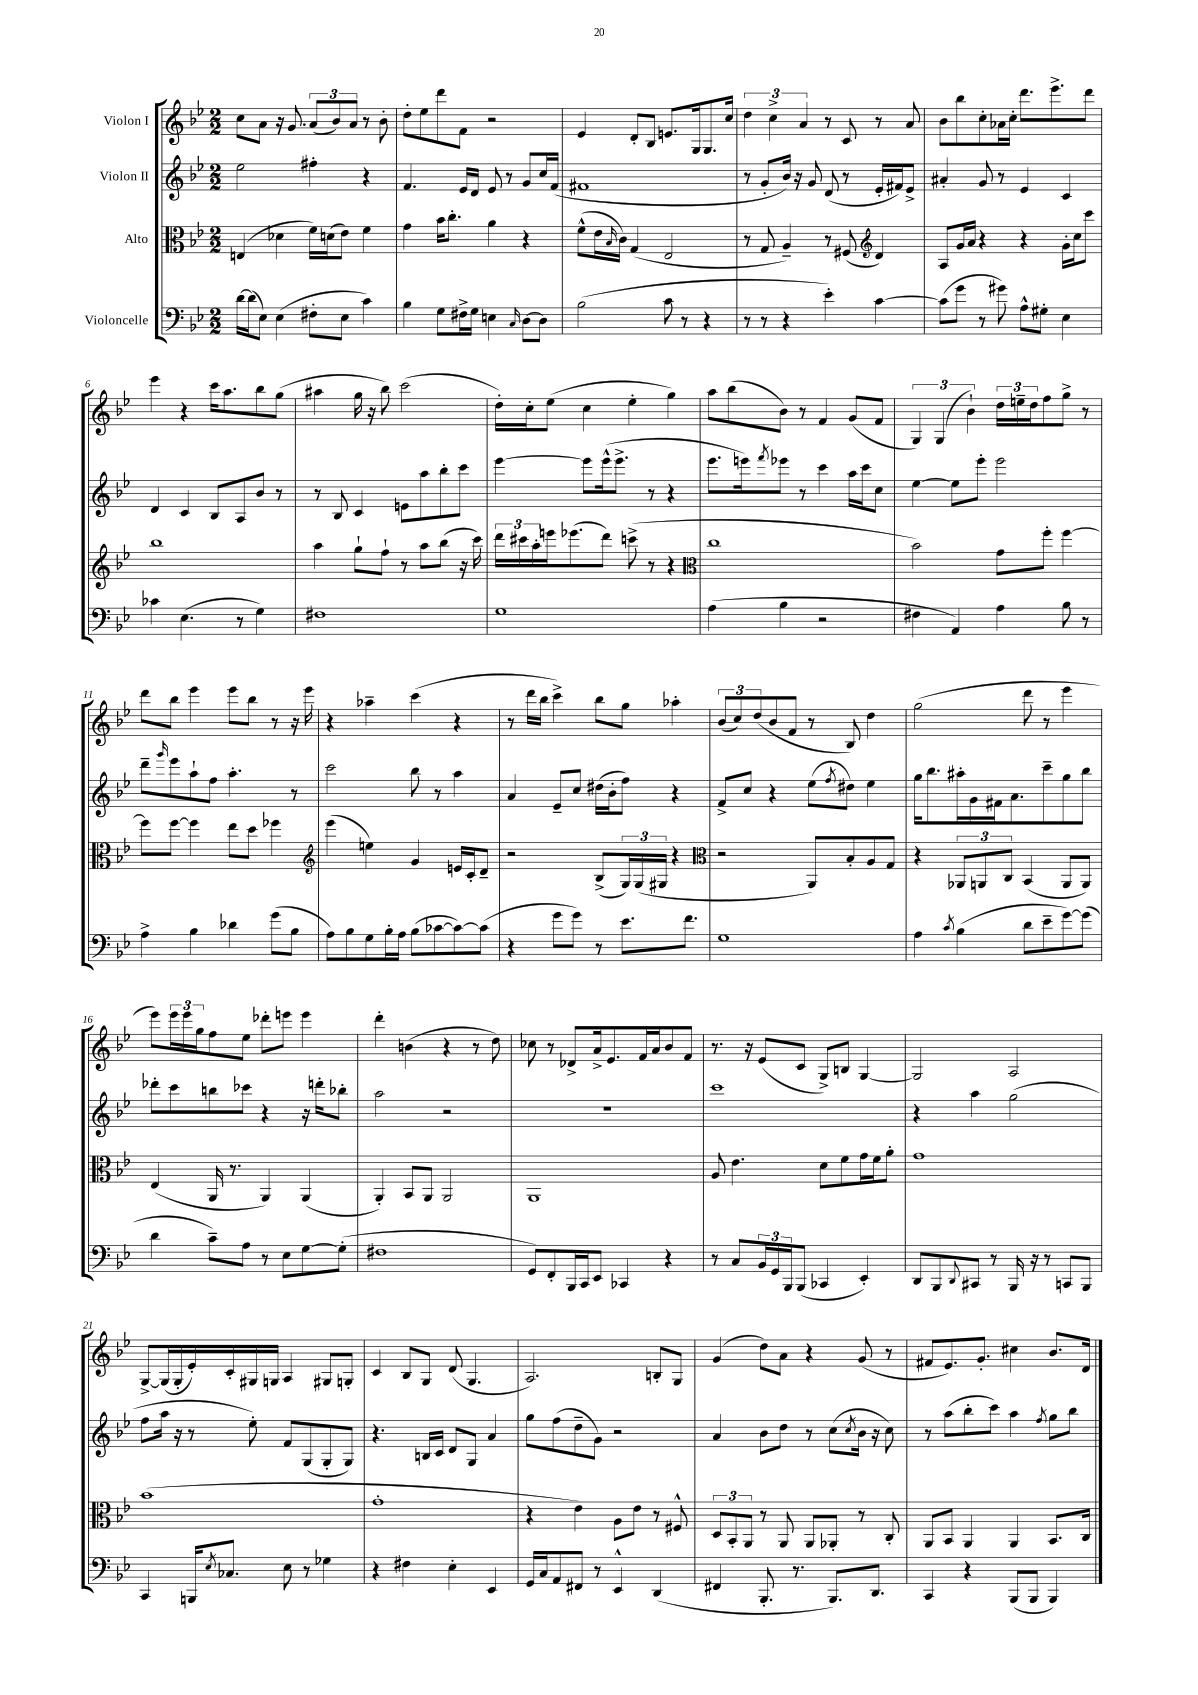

**kern	**kern	**kern	**kern
*staff4	*staff3	*staff2	*staff1
*clefF4	*clefC3	*clefG2	*clefG2
*k[b-e-]	*k[b-e-]	*k[b-e-]	*k[b-e-]
*M2/2	*M2/2	*M2/2	*M2/2
[16d	(4E	2ee-	8cc
(16d]	.	.	.
8E-)	.	.	8a
(4E-	4d-	.	16r
.	.	.	8.g
8F#'	16f)	4ff#'	(12a
.	(16d	.	.
.	.	.	12b-)
8E-	8e-)	.	.
.	.	.	12a
4c)	4f	4r	8r
.	.	.	8b-'
=	=	=	=
4B-	4g	4.f	8dd'
.	.	.	8ee-
8G	16b-	.	8ddd
.	8.cc'	.	.
16F#^	.	16e-	8f
16G	.	16d	.
4E	4a	8e-	2r
.	.	8r	.
16qqC	.	.	.
[8D	4r	8g	.
8D]	.	16cc	.
.	.	(16f	.
=	=	=	=
(2B-	(8f^^	1f#	4e-
.	16e-	.	.
.	16qqB-	.	.
.	16c)	.	.
.	(4G	.	8d'
.	.	.	8B-
8c	2E-	.	8.e
8r	.	.	.
.	.	.	16G
4r	.	.	8.G
.	.	.	16cc
=	=	=	=
8r	8r	8r	6dd
8r	8G	8g'	.
.	.	.	6cc^
4r	4A~)	16b-)	.
.	.	16r	.
.	.	.	6a
.	.	8g	.
4e-')	8r	(8d	8r
.	(8F#	8r	8c
*	*clefG2	*	*
[4c	4d)	16e-'	8r
.	.	16f#)	.
.	.	8e-^	8a
=	=	=	=
(8c]	8A	4a#'	8b-
8g	16g	.	8bb-
.	16a	.	.
8r	4r	8g	8cc'
8g#)	.	8r	16a-
.	.	.	16cc'
8A^^	4r	4e-	8.ddd
8G#'	.	.	.
.	.	.	8.eee-^
4E-	16g'	4c	.
.	16cc	.	.
.	8ccc	.	8ddd
=	=	=	=
4c-	1bb-	4d	4eee-
(4.E-	.	4c	4r
.	.	8B-	16ccc
.	.	.	8.aa
8r	.	8A	.
4G)	.	8b-	8bb-
.	.	8r	(8gg
=	=	=	=
1F#	4aa	8r	4aa#
.	.	8B-	.
.	8gg`	4c	16gg
.	.	.	16r
.	8ff`	.	8bb-)
.	8r	8e	(2ccc
.	8aa	8aa	.
.	(8bb-	8bb-'	.
.	16r	8ccc	.
.	16ccc)	.	.
=	=	=	=
1G	24ddd	[4eee-	16dd')
.	24ccc#	.	.
.	.	.	16cc'
.	24aa'	.	.
.	16eee	.	(8ee-
.	(8.eee-	.	.
.	.	8eee-]	4cc
.	8ddd)	(16eee-^^	.
.	.	8.eee-^	.
.	(8ccc^	.	4ee-'
.	8r	8r	.
.	4r	4r	4gg)
=	=	=	=
*	*clefC3	*	*
(4A	1cc	8.eee-	8aa
.	.	.	(8bb-
.	.	16eee)	.
.	.	8qfff	.
4B-	.	8eee-	8b-)
.	.	8r	8r
2r	.	4ccc	4f
.	.	16aa	(8g
.	.	16ccc	.
.	.	8cc	8f
=	=	=	=
4F#	2b-)	[4ee-	6G)
.	.	.	(6G
4AA)	.	8ee-]	.
.	.	.	6b-`)
.	.	8eee-'	.
4A	8g	2eee-	24dd
.	.	.	24ee~
.	.	.	24dd
.	8ff'	.	8ff
8B-	[4ff	.	8gg^
8r	.	.	8r
=	=	=	=
4A^	8ff]	8ddd~	8ddd
.	.	16qqggg	.
.	[8ff	8eee-	8bb-
4B-	4ff]	8aa`	4eee-
.	.	8ff	.
4d-	8ee-	4.aa'	8eee-
.	8dd	.	8bb-
(8g	4ff-	.	8r
8B-	.	8r	16r
.	.	.	16eee-
=	=	=	=
*	*clefG2	*	*
8A)	(4eee-	2ccc	4r
8B-	.	.	.
8G	4ee)	.	4aa-~
16B-'	.	.	.
16A	.	.	.
(8B-	4g	8bb-	(4ccc
[8c-	.	8r	.
8c-_)	16e	4aa	4r
.	16c'	.	.
(8c-]	8d~	.	.
=	=	=	=
4r	2r	4a	8r
.	.	.	16ddd
.	.	.	16bb-
8g	.	8e-~	4ccc^)
8g)	.	8cc	.
8r	(8B-^	(16dd#	8bb-
.	.	16b-'	.
8.e-	24G)	8ff)	8gg
.	(24G	.	.
.	24G#	.	.
.	4r	4r	4aa-'
8.f	.	.	.
=	=	=	=
*	*clefC3	*	*
1G	2r	8f^	(12b-
.	.	.	12cc)
.	.	8cc	.
.	.	.	(12dd
.	.	4r	8b-
.	.	.	8f
.	8AA)	(8ee-	8r
.	.	8qff	.
.	8B-'	8dd#)	8B-)
.	8A	4ee-	4dd
.	8G	.	.
=	=	=	=
4A	4r	16gg	(2gg
.	.	8.bb-	.
8qc	.	.	.
(4B-	12AA-	16aa#'	.
.	.	16g	.
.	12AA	.	.
.	.	16f#	.
.	12C	.	.
.	.	8.a	.
8d	(4BB-	.	8ddd
8e-~	.	8ccc~	8r
[8g)	8AA	8gg	4eee-
(8g]	8AA)	8bb-	.
=	=	=	=
4d	(4E-	8ddd-'	8eee-)
.	.	8ccc	24eee-
.	.	.	24eee-
.	.	.	24gg
8c~)	16AA	8bb	8ff
.	8.r	.	.
8A	.	8ccc-	8ee-
8r	4AA)	4r	8ddd-'
8E-	.	.	8eee
[8G	(4AA	16r	4eee
.	.	16ddd'	.
(8G']	.	8bb-'	.
=	=	=	=
1F#	4AA')	2aa	4ddd'
.	8BB-	.	(4b
.	8AA	.	.
.	2AA	2r	4r
.	.	.	8r
.	.	.	8dd)
=	=	=	=
8GG)	1AA	1r	8cc-
8FF'	.	.	8r
16BBB-	.	.	8d-^
16CC	.	.	.
8EE-	.	.	16a^
.	.	.	8.e-
4CC-	.	.	.
.	.	.	16f
.	.	.	16a
4r	.	.	8b-
.	.	.	8f
=	=	=	=
8r	8A	1ccc	8.r
8C	4.e-	.	.
.	.	.	16r
24BB-	.	.	(8e-
24GG	.	.	.
24BBB-	.	.	.
(8BBB-	.	.	8c
4CC-	8d	.	8G^)
.	8f	.	8B
4EE-')	16g	.	[4G
.	16f	.	.
.	8a'	.	.
=	=	=	=
8DD	1g	4r	2G]
8BBB-	.	.	.
8qqDD	.	.	.
8CC#	.	4aa	.
8r	.	.	.
16BBB-	.	(2gg	2A
16r	.	.	.
8r	.	.	.
8CC	.	.	.
8BBB-	.	.	.
=	=	=	=
4CC	(1b-	8ff	[8G^
.	.	16aa	(16G]
.	.	16r	16G'
16BBB	.	8r	16e-')
8qE-	.	.	.
8.C-	.	.	16c'
.	.	8ee-')	16G#
.	.	.	16G
8E-	.	8f	4A
8r	.	(8G	.
4G-	.	8G'	8G#
.	.	8G)	8G'
=	=	=	=
4r	1g'	4.r	4c
4F#	.	.	8B-
.	.	16B	8G
.	.	16c	.
4E-'	.	8d	(8d
.	.	8G	4.G
4EE-	.	4a	.
=	=	=	=
16GG	4r	8gg	2.A)
16C	.	.	.
8AA	.	(8ff	.
8FF#	4e-)	8dd~	.
8r	.	8g)	.
4EE-^^	8A	2r	.
.	8e-	.	.
(4DD	8r	.	8B'
.	8F#^^	.	8G
=	=	=	=
4FF#	12D	4a	(4g
.	12BB-'	.	.
.	12AA	.	.
8.BBB-'	8r	8b-	8dd)
.	8AA	8dd	8a
8.r	.	.	.
.	8AA	8r	4r
8.BBB-)	8AA-'	(8cc	.
.	.	8qcc	.
.	8r	16b-	(8g
8.DD	.	16r	.
.	8C'	8cc)	8r
=	=	=	=
4CC	8AA	8r	8f#
.	8BB-	(8aa	8.e-)
4r	4AA	8bb-'	.
.	.	.	8.g'
.	.	8ccc)	.
(8BBB-	4AA	4aa	4cc#
8BBB-	.	.	.
.	.	8qff	.
4BBB-)	8.BB-	8gg	8.b-
.	.	8bb-	.
.	16C	.	16d
==	==	==	==
*-	*-	*-	*-
